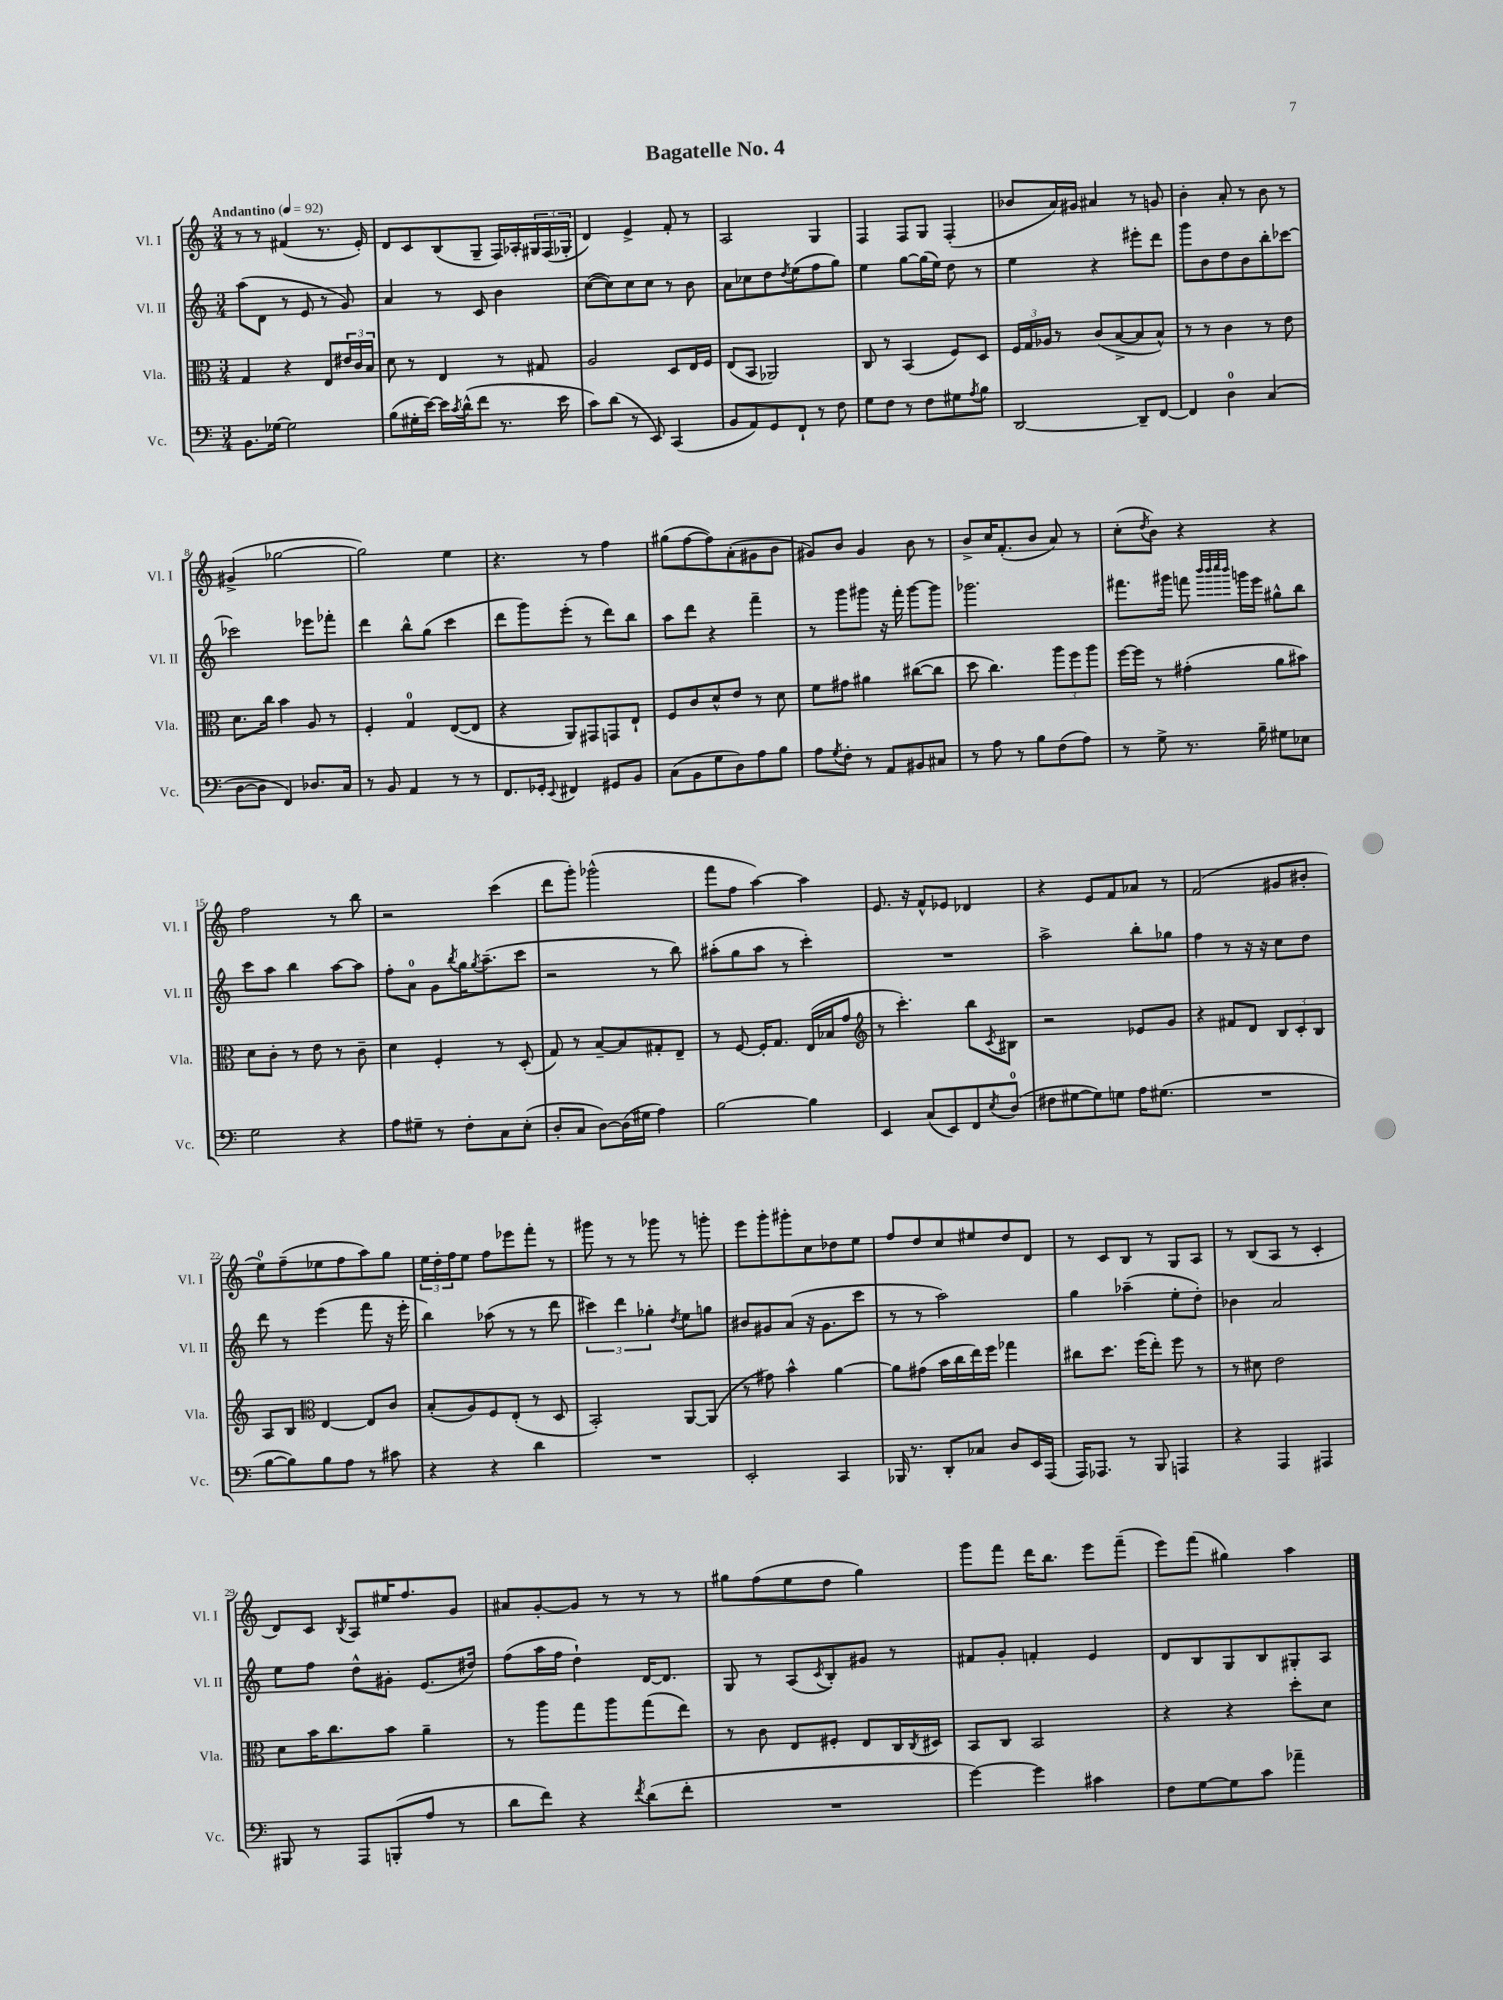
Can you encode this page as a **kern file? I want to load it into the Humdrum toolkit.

**kern	**kern	**kern	**kern
*part4	*part3	*part2	*part1
*staff4	*staff3	*staff2	*staff1
*I"Vc.	*I"Vla.	*I"Vl. II	*I"Vl. I
*I'Vc.	*I'Vla.	*I'Vl. II	*I'Vl. I
*clefF4	*clefC3	*clefG2	*clefG2
*k[]	*k[]	*k[]	*k[]
*M3/4	*M3/4	*M3/4	*M3/4
*MM92	*MM92	*MM92	*MM92
=1	=1	=1	=1
!	!	!	!LO:TX:a:B:t=Andantino
8.BB\L	4G/	(8aa\L	8r
.	.	8d\J	8r
[16G-X\Jk	.	.	.
2G-\]	4r	8r	(4f#X/
.	.	8e/	.
.	8E/L	8r	8.r
.	24e#X/L	8g/)	.
.	24c/	.	.
.	.	.	16e'/)
.	24B/JJ	.	.
=2	=2	=2	=2
(8B\L	8d\	4a/	8d/L
16G#X'\L	8r	.	8c/
[16e\JJ)	.	.	.
16e\LL]	4E/	8r	(8B/
8qc/	.	.	.
(16d^^\J	.	.	.
8f\J	.	8c/	8G~/J
8.r	8r	4b\	16F/LL)
.	.	.	16A-X'/
.	8G#X/	.	24G#X/
.	.	.	(24F/
16e\	.	.	.
.	.	.	24G-X'/JJ
=3	=3	=3	=3
8c\L)	2A/	([8cc\L	4d/)
(8d\J	.	8cc\])	.
8r	.	8cc\	4e^/
8EE/)	.	8cc\J	.
(4CC/	8D/L	8r	8f'/
.	16E/L	8b\	8r
.	16F/JJ	.	.
=4	=4	=4	=4
8BB/L	(8E/L	8a\L	2A/
8AA/)	8BB/J	8cc-X\	.
8GG/	2AA-X/)	8dd\	.
.	.	8qdd/	.
8FF`/J	.	(8ee\	.
8r	.	8ff\	4G/
8F\	.	8gg\J)	.
=5	=5	=5	=5
8G\L	8C/	4ee\	4F/
8F\J	8r	.	.
8r	(4BB/	[8gg\L	8F/L
8F\L	.	(16gg\L]	8G/J
.	.	16ee\JJ)	.
8G#X\	8F/L)	8dd\	(4F'/
8qA/	.	.	.
8B\J	8D/J	8r	.
=6	=6	=6	=6
[2DD/	24F/LL	4ee\	8b-X/L
.	24G/	.	.
.	24A-X/JJ	.	.
.	8r	.	16a/L)
.	.	.	16g#X/JJ
.	(8c/L	4r	4a#X/
.	[8B^/	.	.
8DD~/L]	8B/]	8eee#X'\L	8r
[8FF/J	8B^^/J)	8ddd\J	8gn/
=7	=7	=7	=7
4FF/]	8r	8ggg\L	4b'\
.	8r	8b\	.
4D\	4c\	8dd\	8a'/
.	.	8b\	8r
(4C/	8r	8bb'\	8b\
.	8e\	[8ccc-X\J	8r
!!LO:LB:g=z
=8	=8	=8	=8
[8D\L	8.d\L	2ccc-X\]	(4g#X^/
8D\J]	.	.	.
.	16cc\Jk	.	.
4FF/)	4b\	.	[2gg-X\
8.D-X/L	8A/	8eee-X\L	.
.	8r	8fff-X'\J	.
16C/Jk	.	.	.
=9	=9	=9	=9
8r	4F'/	4ddd\	2gg-\])
8BB/	.	.	.
4AA/	4G/	8bb^^\L	.
.	.	(8gg\J	.
8r	([8E/L	4ccc\	4ee\
8r	8E/J]	.	.
=10	=10	=10	=10
8.FF/L	4r	8ddd\L	4.r
.	.	8ggg\)	.
16GG-X'/Jk	.	.	.
8qqEE/	.	.	.
4FF#X/	8AA/L)	(8eee'\J	.
.	8GG#X/	8r	8r
8GG#X/L	8GGn/	8ddd\L)	4ff\
8BB/J	8E`/J	8bb\J	.
=11	=11	=11	=11
(8C\L	8F/L	8aa\L	(8gg#X\L
8BB\	8c/	8ddd\J	[8ff\
8G\	8d^^/	4r	8ff\])
8D\)	8e/J	.	(8a'\
8A\	8r	4fff~\	8g#X\
8B\J	8d\	.	8b\J
=12	=12	=12	=12
8A\L	8f\L	8r	8g#X/L)
8qG/	.	.	.
8F'\J	8g#X\J	8ggg\L	8b/J
8r	4a#X\	8ggg#X\J	4g#/
8AA/L	.	16r	.
.	.	16fff'\	.
8BB#X/	([8cc#X\L	[8ggg#\L	8b\
8C#X/J	8cc#\J]	8ggg#\J]	8r
=13	=13	=13	=13
8r	8dd\	2.ggg-X\	8b^/L
8A\	4.cc\)	.	16cc/K
.	.	.	(8.f'/
8r	.	.	.
8B\L	.	.	8b/J
(8F\	12aa\L	.	8a/)
.	12ff\	.	.
8A\J)	.	.	8r
.	12aa\J	.	.
=14	=14	=14	=14
8r	[16ff\LL	8.fff#X\L	(8cc'\L
.	16ff\JJ]	.	.
.	.	.	8qdd/
8G^\	8r	.	8b\J)
.	.	16ggg#X\Jk	.
8.r	(4g#X'\	8fffn\	4r
.	.	32qqbbb/LLL	.
.	.	32qqbbb/	.
.	.	32qqcccc/	.
.	.	32qqbbb/JJJ	.
.	.	16gggn\LL	.
16B~\	.	16eee\JJ	.
8G#X\L	8a\L	8gg#X^^\L	4r
8E-X\J	8b#X\J)	8bb\J	.
!!LO:LB:g=z
=15	=15	=15	=15
2G\	8d\L	8ccc\L	2ff\
.	8c'\J	8aa\J	.
.	8r	4bb\	.
.	8e\	.	.
4r	8r	[8aa\L	8r
.	8c~\	8aa\J]	8bb\
=16	=16	=16	=16
8A\L	4d\	8ff'\L	2r
8G#X~\J	.	8a\J	.
8r	4F'/	8g\L	.
.	.	8qbb/	.
8F'\L	.	16gg\K	.
.	.	8qgg/	.
.	.	(8.aa~\	.
8C\	8r	.	(4ccc\
(8E'\J	(8D'/	8ccc\J	.
=17	=17	=17	=17
8D'/L	8G/)	2r	8ddd\L
8C/J	8r	.	8ggg'\J)
[8D\L)	[8B~/L	.	(2ggg-X^^\
(16D\L]	8B/]	.	.
16G#X\JJ	.	.	.
4A\)	8G#X'/	8r	.
.	8E~/J	8bb\)	.
=18	=18	=18	=18
[2B\	8r	(8aa#X'\L	8fff\L
.	[8F/	8gg\	8ff\J
.	16F'/KL]	8aa#\J	[4aa\)
.	8.G/J	.	.
.	.	8r	.
4B\]	(16E/LL	4ccc'\)	4aa\]
.	16B-X/J	.	.
.	8g/J	.	.
=19	=19	=19	=19
*	*clefG2	*	*
4EE/	8r	2.r	8.e/
.	4.ccc'\)	.	.
.	.	.	16r
(8C/L	.	.	8f^^/L
8EE/)	.	.	8e-X/J
8FF/	8bb\L	.	4d-X/
8qE/	8qc/	.	.
(8D/J	8B#X\J	.	.
=20	=20	=20	=20
8F#X\L	2r	2aa^\	4r
[8G#X\	.	.	.
8G#\])	.	.	8e/L
8Gn\J	.	.	8f/
16A\KL	8e-X/L	8bb'\L	8a-X/J
(8.G#X\J	.	.	.
.	8g/J	8gg-X\J	8r
=21	=21	=21	=21
2.r	4r	4ff\	(2f/
.	8f#X/L	8r	.
.	8d/J	16r	.
.	.	16r	.
.	12B/L	8cc\L	8g#X/L
.	12c'/	.	.
.	.	8dd\J	8b#X'/J
.	12B/J	.	.
!!LO:LB:g=z
=22	=22	=22	=22
[8B\L	8A/L	8ddd\	8ee\L)
8B\])	8B/J	8r	(8ff~\
*	*clefC3	*	*
8B\	[4E/	(4eee\	8ee-X\
8A\J	.	.	8ff\
8r	8E/L]	8fff\	8aa\)
8c#X\	8c/J	16r	8gg\J
.	.	16eee'\	.
=23	=23	=23	=23
4r	(8B'/L	4bb\)	24ee\LL
.	.	.	24dd'\
.	.	.	24ff\J
.	8A/)	.	8ee\J
4r	8F/	(8aa-X\	8ff\L
.	(8E'/J	8r	8eee-X\
4d\	8r	8r	8fff'\J
.	8D/	8ddd\	8r
=24	=24	=24	=24
2.r	2BB'/)	6ccc#X\)	8ggg#X\
.	.	.	8r
.	.	6ddd\	.
.	.	.	8r
.	.	6gg-X'\	.
.	.	.	8ggg-X\
.	.	8qdd/	.
.	[8AA/L	8ee\L	8r
.	(8AA/J]	8ggn\J	8gggn'\
=25	=25	=25	=25
2EE'/	8r	8b#X/L	8eee\L
.	8g#X\)	8g#X/	8ggg'\
.	4b^^\	(8a/J	8ggg#X'\
.	.	16r	8cc\
.	.	8.g#\L	.
4CC/	[4a\	.	8dd-X\
.	.	8ccc\J	8ee\J
=26	=26	=26	=26
16BBB-X/	8a\L]	8r	8ff/L
8.r	.	.	.
.	(8g#X\J	8r	8dd/
8DD'/L	16b\LL	2aa\)	8cc/
.	16cc\	.	.
8C-X/J	16ee\)	.	8ee#X/
.	16ff\JJ	.	.
8D/L	4gg-X\	.	8dd/
16EE/L	.	.	8d/J
(16AAA/JJ	.	.	.
=27	=27	=27	=27
16AAA/KL)	8cc#X\L	4gg\	8r
8.AAA-X/J	.	.	.
.	8.dd\J	.	8c/L
8r	.	(4aa-X~\	8B/J
.	(16ff\KL	.	.
8BBB/	8ee'\J)	.	8r
4AAAn/	8ff\	8ee'\L	8G/L
.	8r	8dd'\J)	8A/J
=28	=28	=28	=28
4r	8r	4b-X\	8r
.	8d#X\	.	(8B/L
4AAA/	2e\	2a/	8A/J
.	.	.	8r
4AAA#X/	.	.	4c'/
!!LO:LB:g=z
=29	=29	=29	=29
8BBB#X/	8d\L	8ee\L	8d/L)
8r	16b\K	8ff\J	8c/J
.	8.cc\	.	.
.	.	.	8qB/
8AAA/L	.	8dd^^\L	8A/L
(8BBBn'/	8b\J	8g#X'\J	16ee#X/K
.	.	.	8.ff/
8A/J	4a~\	(8.e/L	.
8r	.	.	8g/J
.	.	16dd#X/Jk)	.
=30	=30	=30	=30
8d\L	8r	(8ff\L	8a#X/L
8f\J)	8aa\L	16aa\L	[8g'/
.	.	16ff\JJ	.
4r	8gg\	4dd`\)	8g/J]
.	8aa\	.	8r
8qf/	.	.	.
(8d\L	(8gg\	[16d/KL	8r
.	.	8.d/J]	.
8f'\J	8ee\J)	.	8r
=31	=31	=31	=31
2.r	8r	8G/	8gg#X\L
.	8c\	8r	(8ff\
.	8E/L	(8A/L	8ee\
.	.	8qc/	.
.	8F#X'/J	8B'/)	8dd\J
.	8E/L	8g#X/J	4gg#\)
.	16C/L	8r	.
.	8qC/	.	.
.	16D#X/JJ	.	.
=32	=32	=32	=32
[4g\)	8BB/L	8f#X/L	8ggg\L
.	8C/J	8g'/J	8fff\J
4g\]	2BB/	4fn'/	16ddd\KL
.	.	.	8.bb\J
4c#X\	.	4e/	8eee\L
.	.	.	(8fff~\J
=33	=33	=33	=33
8F\L	4r	8d/L	8eee\L)
[8G\	.	8B/	(8fff\J
8G\]	4r	8G/	4gg#X\)
8c\J	.	8B/	.
4a-X~\	8dd'\L	8G#X'/	4aa\
.	8d\J	8A/J	.
==	==	==	==
*-	*-	*-	*-
